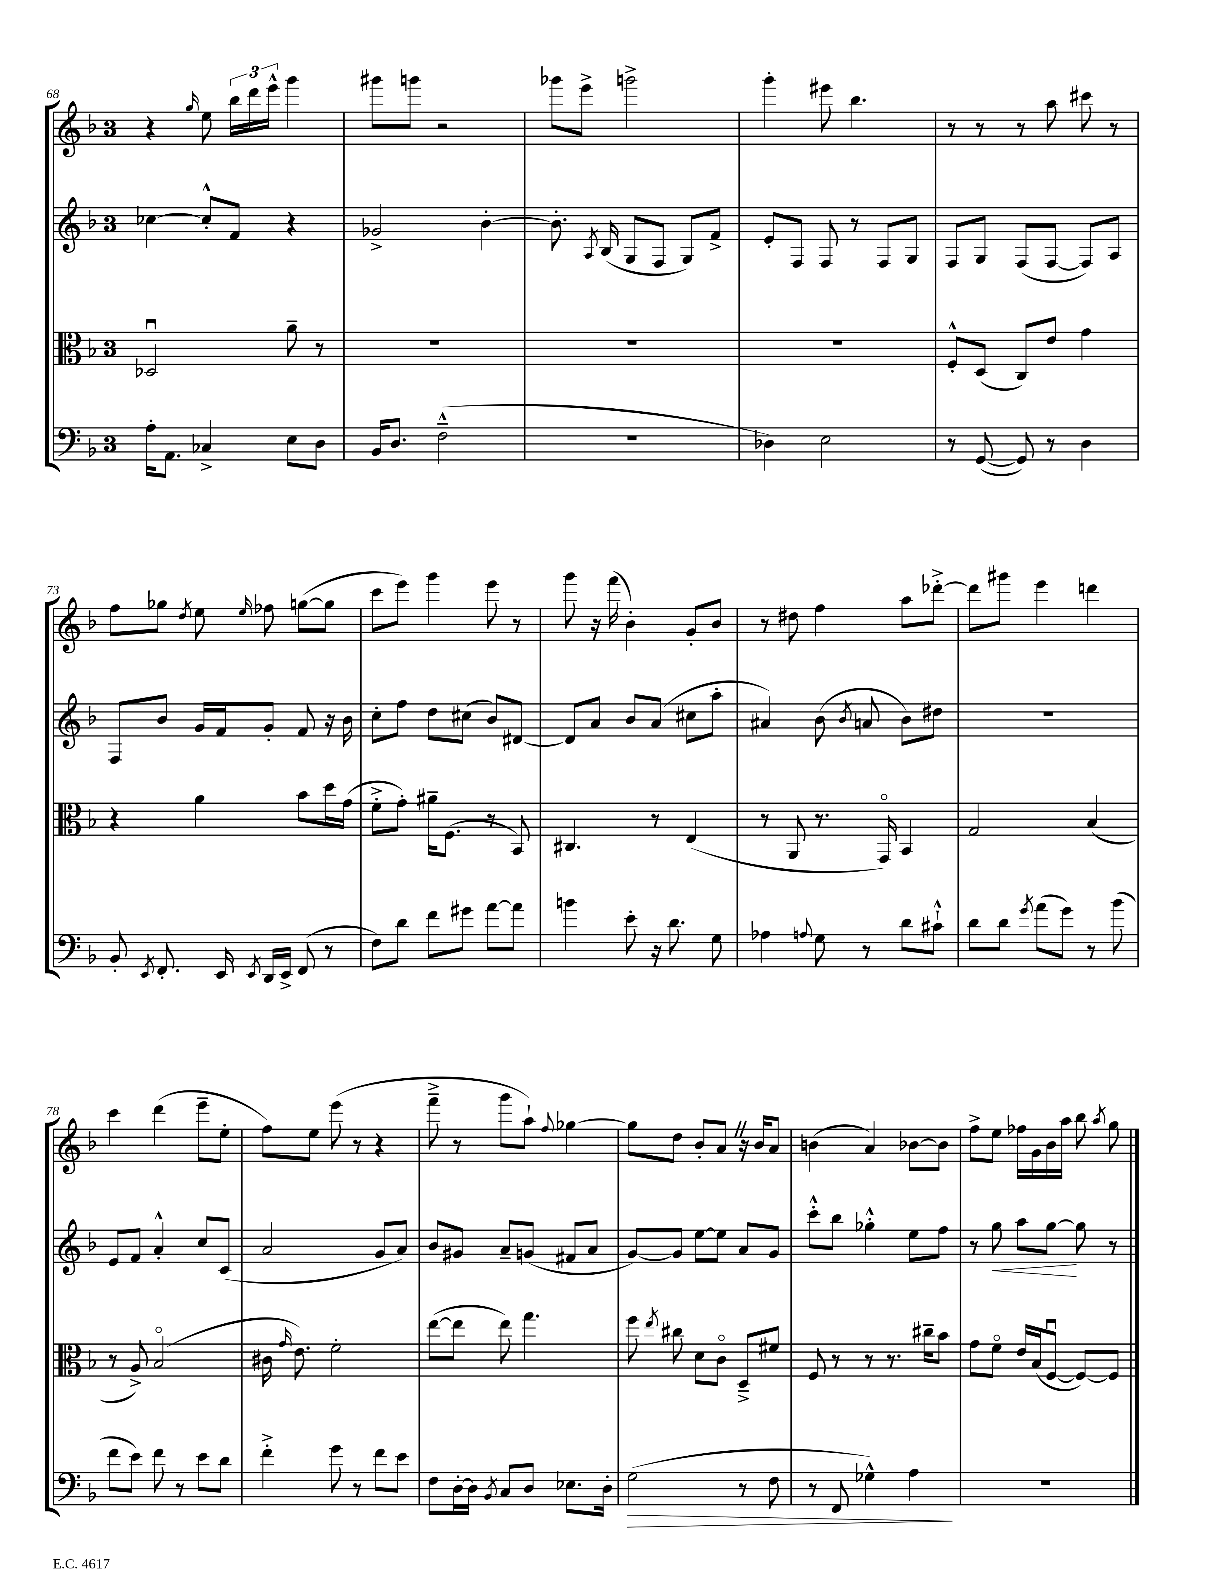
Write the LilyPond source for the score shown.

<<
\new StaffGroup <<
\new Staff = "s0" {
    \clef treble \key f \major \once \override Staff.TimeSignature.style = #'single-digit \time 3/4
    \autoBeamOff r4 \grace { g''16 } e''8 \tuplet 3/2 { bes''16[ d'''16 e'''16]-^ } g'''4 |
    gis'''8[ g'''8] r2 |
    ges'''8[ e'''8]-> g'''2-> |
    g'''4-. eis'''8 bes''4. |
    r8 r8 r8 a''8 cis'''8 r8 |
    f''8[ ges''8] \acciaccatura { d''8 } e''8 \grace { e''16 } fes''8 g''8[~( g''8] |
    c'''8[ e'''8]) g'''4 e'''8 r8 |
    g'''8 r16 f'''16( bes'4-.) g'8[-. bes'8] |
    r8 dis''8 f''4 a''8[ des'''8]~-.-> |
    des'''8[ gis'''8] e'''4 d'''4 |
    c'''4 d'''4( e'''8[-- e''8]-. |
    f''8[) e''8] e'''8( r8 r4 |
    f'''8---> r8 g'''8[ a''8]-!) \appoggiatura { f''8 } ges''4~ |
    ges''8[ d''8] bes'8[-. a'8] \once \override BreathingSign.text = \markup { \musicglyph "scripts.caesura.straight" } \breathe r16 bes'16[ a'8] |
    b'4( a'4) bes'8[~ bes'8] |
    f''8[-> e''8] fes''16[ g'16 bes'16 a''16] bes''8 \acciaccatura { a''8 } g''8 \bar "|." |
}
\new Staff = "s1" {
    \clef treble \key f \major \once \override Staff.TimeSignature.style = #'single-digit \time 3/4
    \autoBeamOff ces''4~ ces''8[-.-^ f'8] r4 |
    ges'2-> bes'4~-. |
    bes'8.-. \acciaccatura { a8 } bes16( g8[ f8] g8[) f'8]-> |
    e'8[-. f8] f8 r8 f8[ g8] |
    f8[ g8] f8[( f8]~ f8[) a8] |
    f8[ bes'8] g'16[ f'16 g'8]-. f'8 r16 bes'16 |
    c''8[-. f''8] d''8[ cis''8]( bes'8[) dis'8]~ |
    dis'8[ a'8] bes'8[ a'8]( cis''8[ a''8]-. |
    ais'4) bes'8( \acciaccatura { bes'8 } a'8 bes'8[) dis''8] |
    R2. |
    e'8[ f'8] a'4-.-^ c''8[ c'8]( |
    a'2 g'8[ a'8]) |
    bes'8[ gis'8] a'8[-- g'8]( fis'8[ a'8] |
    g'8[~) g'8] e''8[~ e''8] a'8[ g'8] |
    c'''8[-.-^ bes''8] ges''4-.-^ e''8[ f''8] |
    r8 g''8\< a''8[ g''8]~\! g''8 r8 \bar "|." |
}
\new Staff = "s2" {
    \clef alto \key f \major \once \override Staff.TimeSignature.style = #'single-digit \time 3/4
    \autoBeamOff des2\downbow a'8-- r8 |
    R2. |
    R2. |
    R2. |
    f8[-.-^ d8]( c8[) e'8] g'4 |
    r4 a'4 bes'8[ d''16 g'16]( |
    f'8[-.-> g'8]-.) ais'16[-- f8.]( r8 bes,8) |
    cis4. r8 e4( |
    r8 a,8 r8. g,16\flageolet) bes,4 |
    g2 bes4( |
    r8 a8->) bes2\flageolet( |
    cis'16 \grace { g'16 } e'8.) f'2-. |
    e''8[~( e''8] e''8) g''4. |
    f''8 \acciaccatura { e''8 } cis''8 d'8[ c'8]\flageolet d8[---> fis'8] |
    f8 r8 r8 r8. cis''16[-- bes'8] |
    g'8[ f'8]\flageolet e'16[ bes16( f8]~\downbow f8[~) f8] \bar "|." |
}
\new Staff = "s3" {
    \clef bass \key f \major \once \override Staff.TimeSignature.style = #'single-digit \time 3/4
    \autoBeamOff a16[-. a,8.] ces4-> e8[ d8] |
    bes,16[ d8.] f2---^( |
    R2. |
    des4) e2 |
    r8 g,8~( g,8) r8 d4 |
    bes,8-. \acciaccatura { e,8 } f,8.-. e,16 \acciaccatura { e,8 } d,16[ e,16]-> f,8( r8 |
    f8[) d'8] f'8[ gis'8] a'8[~ a'8] |
    b'4 e'8-. r16 d'8. g8 |
    aes4 \appoggiatura { a8 } g8 r8 d'8[ cis'8]-!-^ |
    d'8[ d'8] \acciaccatura { g'8 } a'8[( g'8]) r8 bes'8( |
    f'8[ e'8]) f'8 r8 e'8[ d'8] |
    f'4-.-> g'8 r8 f'8[ e'8] |
    f8[ d16~-. d16] \acciaccatura { bes,8 } c8[ d8] ees8.[ d16]-. |
    g2\>( r8 f8 |
    r8 f,8 ges4-^) a4\! |
    R2. \bar "|." |
}
>>
>>
\layout { \context { \Score currentBarNumber = #68 } }
